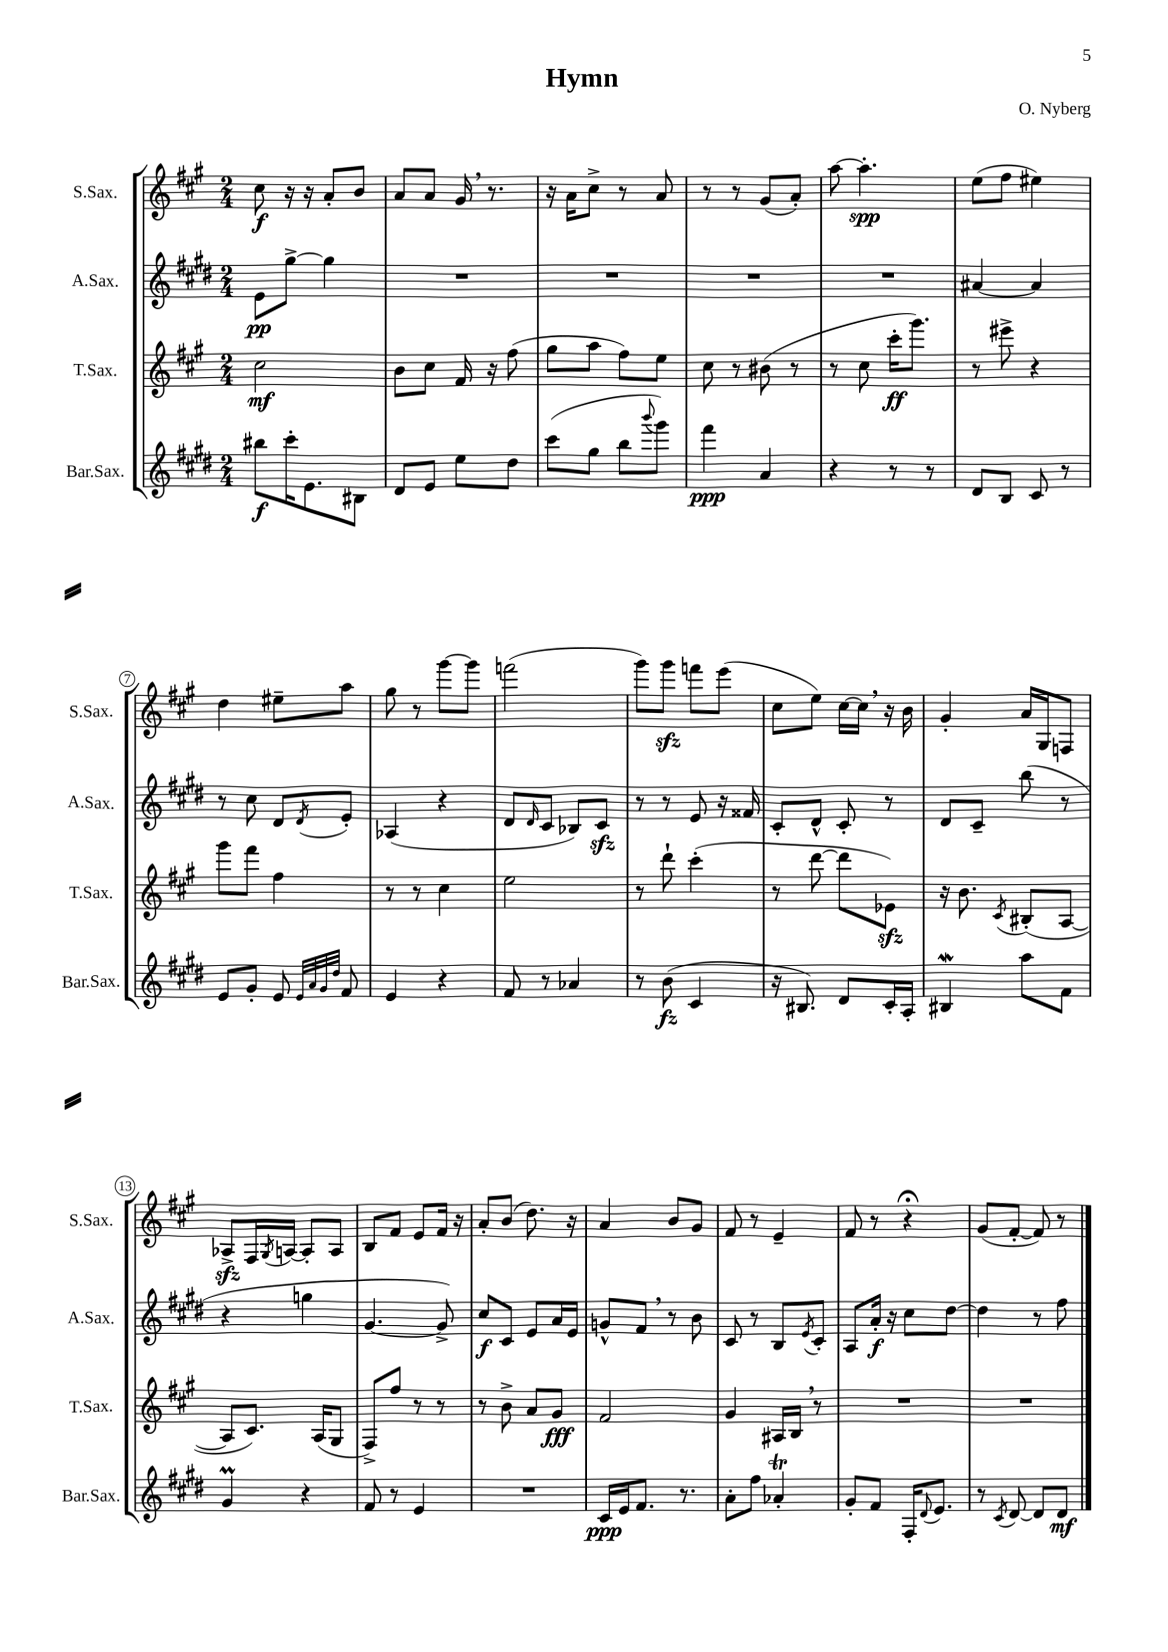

**kern	**kern	**kern	**kern
*staff4	*staff3	*staff2	*staff1
*clefG2	*clefG2	*clefG2	*clefG2
*k[f#c#g#d#]	*k[f#c#g#]	*k[f#c#g#d#]	*k[f#c#g#]
*M2/4	*M2/4	*M2/4	*M2/4
8bb#\L	2cc#\	8e\L	8cc#\
16ccc#'\K	.	[8gg#^\J	16r
8.e\	.	.	16r
.	.	4gg#\]	8a'/L
8B#\J	.	.	8b/J
=	=	=	=
8d#/L	8b\L	2r	8a/L
8e/J	8cc#\J	.	8a/J
8ee\L	16f#/	.	16g#/
.	16r	.	8.r
8dd#\J	(8ff#\	.	.
=	=	=	=
(8ccc#\L	8gg#\L	2r	16r
.	.	.	16a\LK
8gg#\J	8aa\J	.	8cc#^\J
8bb\L	8ff#\L)	.	8r
8qqbbb/	.	.	.
8ggg#\J)	8ee\J	.	8a/
=	=	=	=
4fff#\	8cc#\	2r	8r
.	8r	.	8r
4a/	(8b#\	.	(8g#/L
.	8r	.	8a'/J)
=	=	=	=
4r	8r	2r	[8aa\
.	8cc#\	.	4.aa'\]
8r	16ccc#'\LK	.	.
.	8.ggg#\J)	.	.
8r	.	.	.
=	=	=	=
8d#/L	8r	[4a#/	(8ee\L
8B/J	8eee#^\	.	8ff#\J
8c#/	4r	4a#/]	4ee#\)
8r	.	.	.
=	=	=	=
8e/L	8ggg#\L	8r	4dd\
8g#'/J	8fff#\J	8cc#\	.
8e/	4ff#\	8d#/L	8ee#~\L
32qqe/LLL	.	.	.
32qqa/	.	.	.
32qqg#/	.	.	.
32qqdd#/JJJ	.	8qd#/	.
8f#/	.	8e'/J	8aa\J
=	=	=	=
4e/	8r	(4A-/	8gg#\
.	8r	.	8r
4r	4cc#\	4r	[8ggg#\L
.	.	.	8ggg#\]J
=	=	=	=
8f#/	2ee\	8d#/L	(2fff\
.	.	16qqd#/	.
8r	.	8c#/J	.
4a-/	.	8B-/L)	.
.	.	8c#/J	.
=	=	=	=
8r	8r	8r	8ggg#\L)
(8b\	8ddd`\	8r	8ggg#\J
4c#/	(4ccc#'\	8e/	8fff\L
.	.	16r	(8eee\J
.	.	16f##/	.
=	=	=	=
16r	8r	8c#'/L	8cc#\L
8.B#/)	.	.	.
.	[8ddd\	8d#^^/J	8ee\J)
8d#/L	8ddd\]L	8c#'/	[16cc#\LL
.	.	.	16cc#\]JJ
16c#'/L	8e-\J)	8r	16r
16A'/JJ	.	.	16b\
=	=	=	=
4B#/	16r	8d#/L	4g#'/
.	8.b\	.	.
.	.	8c#~/J	.
.	8qc#/	.	.
8aa\L	(8B#'/L	(8bb\	16a/LL
.	.	.	16G#/J
8f#\J	[8A/J	8r	8F/J
=	=	=	=
4g#/	8A/]L	4r	8A-^/L
.	8.c#/J)	.	16F#/L
.	.	.	8qG#/
.	.	.	[16A/JJ
4r	.	4gg\	8A'/]L
.	(16A/LK	.	.
.	8G#/J	.	8A/J
=	=	=	=
8f#/	8F#^/L)	[4.g#/	8B/L
8r	8ff#/J	.	8f#/J
4e/	8r	.	8e/L
.	8r	8g#^/])	16f#/Jk
.	.	.	16r
=	=	=	=
2r	8r	8cc#/L	8a'/L
.	8b^\	8c#/J	(8b/J
.	8a/L	8e/L	8.dd\)
.	8g#/J	16a/L	.
.	.	16e/JJ	16r
=	=	=	=
16c#/LL	2f#/	8g^^/L	4a/
16e/J	.	.	.
8.f#/J	.	8f#/J	.
.	.	8r	8b/L
8.r	.	.	.
.	.	8b\	8g#/J
=	=	=	=
8a'\L	4g#/	8c#/	8f#/
8ff#\J	.	8r	8r
4a-'/	16A#/LL	8B/L	4e~/
.	16B/JJ	.	.
.	.	8qe/	.
.	8r	8c#'/J	.
=	=	=	=
8g#'/L	2r	8A/L	8f#/
8f#/J	.	16a'/Jk	8r
.	.	16r	.
16F#'/LK	.	8cc#\L	4r;
8qqd#/	.	.	.
8.e/J	.	.	.
.	.	[8dd#\J	.
=	=	=	=
8r	2r	4dd#\]	(8g#/L
8qc#/	.	.	.
[8d#/	.	.	[8f#'/J
8d#/]L	.	8r	8f#/])
8d#/J	.	8ff#\	8r
==	==	==	==
*-	*-	*-	*-
